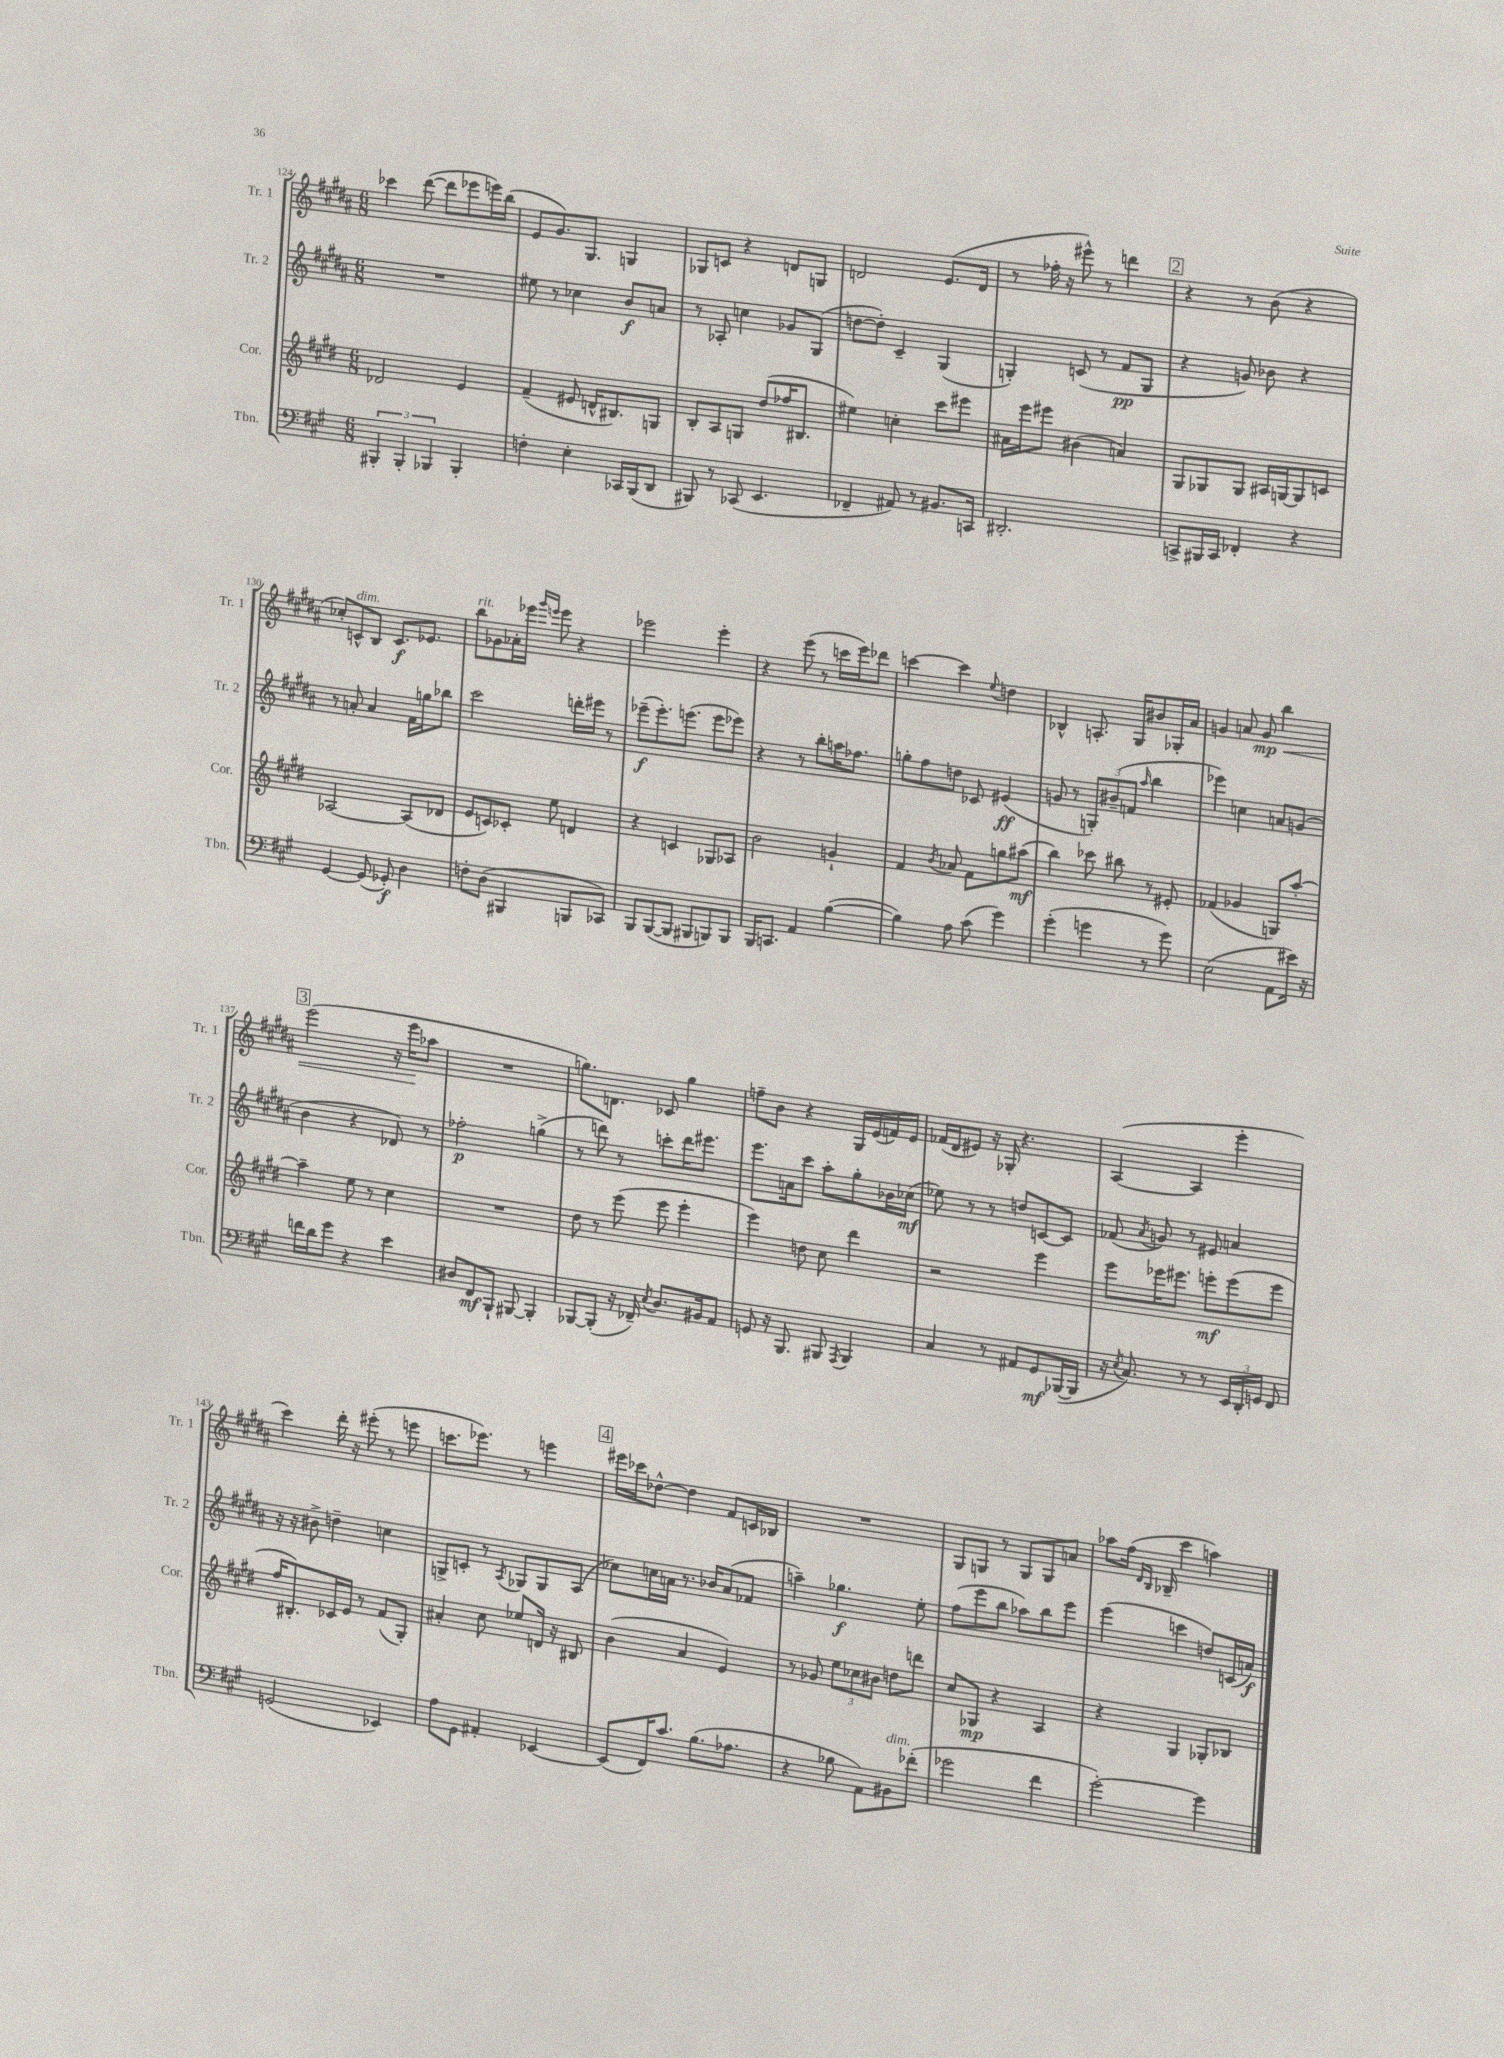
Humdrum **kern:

**kern	**kern	**kern	**kern
*staff4	*staff3	*staff2	*staff1
*clefF4	*clefG2	*clefG2	*clefG2
*k[f#c#g#]	*k[f#c#g#d#]	*k[f#c#g#d#a#]	*k[f#c#g#d#a#]
*M6/8	*M6/8	*M6/8	*M6/8
6BBB#'/	2d-/	2.r	4ccc-\
6BBB#'/	.	.	.
.	.	.	([8ddd#\
6BBB-/	.	.	.
.	.	.	8ddd#\]L
4BBB-'/	4e/	.	8eee-\
.	.	.	16eee\L)
.	.	.	(16bb\JJ
=	=	=	=
4F'\	(4f#~/	8ee#\	8e/L
.	.	8r	8.g#/)
4E'\	8e#/	4cc-\	.
.	.	.	8.G#/J
.	16d^^/LK	.	.
.	8.B#/)	.	.
16CC-/LL	.	8b/L	4G/
(16BBB/J	.	.	.
8DD/J	8G/J	8a/J	.
=	=	=	=
8BBB#/)	8B'/L	8r	8G-/L
8r	8A/	8A-'/	8c/J
(8CC-/	8G/J	4cc\	4r
4.EE/	(8dd#/L	.	.
.	16ff-/K	8g-/L	8d/L
.	8.B#/J	.	.
.	.	(8G#/J	8G/J
=	=	=	=
4FF-~/	4ee#\)	[8dd\L	2d/
.	.	8dd'\]J)	.
8AA#/)	4cc'\	4c#~/	.
8r	.	.	.
8.BB#/L	8ccc#\L	(4G#/	(8.e/L
.	8eee#\J	.	.
16CC/Jk	.	.	16d/Jk
=	=	=	=
2.DD#'/	16a#\LL	4G'/)	8r
.	16eee\J	.	.
.	8eee#\J	.	16ff-'\
.	.	.	16r
.	(4b#\	(8c/	8eee#^^\)
.	.	8r	8r
.	4a/)	8f#/L	4ddd\
.	.	8G/J	.
=	=	=	=
8CC^/L	8G#/L	4r	4r
16BBB#/L	8G-/	.	.
16CC/JJ	.	.	.
4FF-'/	8G-/J	8g/)	8r
.	16A#/LL	8b-\	(8b\
.	[16G/J	.	.
4r	8G/]	4r	4r
.	8c/J	.	.
=	=	=	=
[4GG#/	[2A-/	8r	8cc-'/L)
.	.	8a'/	8c^^/
(8GG#/]	.	4a/	8B/J
8GG-'/)	.	.	8.c/L
4D\	(8A-/]L	16f#\LL	.
.	.	16gg\J	8.e-/J
.	8d-/J	8bb-\J	.
=	=	=	=
8F'\L	8e/L	2ccc#\	8bb\L
(8D\J	8c/)	.	8g-\
4BBB#/	8c-'/J	.	16a-'\L
.	.	.	16eee-\JJ
.	.	.	16qqggg#/LL
.	.	.	16qqeee/JJ
.	8ee\	.	8eee\
8BBB/L	4d/	16ddd'\LL	4r
.	.	16eee#\JJ	.
8CC-/J)	.	8r	.
=	=	=	=
8BBB/L	4r	(8eee-~\L	2eee-\
([8BBB/	.	8.eee-'\)	.
8BBB/]J	4c/	.	.
.	.	(8.eee\J	.
8BBB#/L	.	.	.
8BBB/)	8G-/L	8eee\L	4eee-'\
8BBB/J	8A-/J	8eee-\J)	.
=	=	=	=
16BBB/LK	2b\	4r	4r
8.CC/J	.	.	.
4AA/	.	8r	(8eee\
.	.	8bb'\L	8r
([4B\	4g`/	16aa\K	16ccc\LL
.	.	8.ff-\J	16eee\J)
.	.	.	8ddd-\J
=	=	=	=
4B\])	4f#/	8gg'\L	[4ccc\
.	.	8ff#\	.
.	8qb/	.	.
8A\	8a-/	8dd\J	4ccc\]
(8c#\	8f#\L	8c-/	.
.	.	.	8qqee/
4g#\)	8gg\	(4e#/	4dd\
.	(8aa#\J	.	.
=	=	=	=
(4g#'\	4bb\)	8g/	4B-^^/
.	.	8r	.
4g\	8ccc-\	12G'/L)	8.A'/
.	.	(12b#~/	.
.	8bb#\	.	.
.	.	12f/J	.
.	.	.	16G#/LK
.	.	16qqaa#/	.
8r	8r	4bb\	8b#/
8g\)	8e#'/	.	16G-'/L
.	.	.	16a#/JJ
=	=	=	=
(2E\	(4f-/	4eee-\)	4g/
.	4g-/	4cc\	8a/
.	.	.	8g/
8AA\L	8G/L)	8a/L	4bb\
16e#\Jk)	[8aa'/J	(8g/J	.
16r	.	.	.
=	=	=	=
16f\LL	4aa~\]	4b\	(2eee\
16d\J	.	.	.
8g#\J	.	.	.
4r	8ee\	4r	.
.	8r	.	.
4e\	4cc#\	8d-/)	16r
.	.	.	16eee\LK
.	.	8r	8aa-\J
=	=	=	=
8D#/L	2.r	2ff-'\	2.r
8FF#/	.	.	.
8BBB`/J	.	.	.
[8BBB#/	.	.	.
4BBB#'/]	.	(4gg^\	.
=	=	=	=
[8BBB-/L	8dd#\	8r	8.gg\L)
(8BBB-'/]J	8r	8ddd\)	.
.	.	.	8.d\J
16r	(8eee\	8r	.
16FF-~/)	.	.	.
8qE/	.	.	.
8.D/L	8eee\	8ccc'\L	8c-/
.	4eee'\	16ddd\K	4gg\
16BB#/k	.	8.eee#\J	.
8AA/J	.	.	.
=	=	=	=
8GG/	4eee\)	8.eee\L	8ff~\L
16r	.	.	8b\J
8.BBB/	.	16a\k	.
.	8dd\	8ccc#\J	4r
8BBB#/	8cc#\	8aa#'\L	.
8qAAA/	.	.	.
4BBB#/	4ddd#\	8gg#'\	16G#/LL
.	.	.	(16e/
.	.	16b-\L	16f/)
.	.	(16cc-\JJ	16e/JJ
=	=	=	=
4C#/	2r	8ee-\)	(16f-/LL
.	.	.	16d#/J
.	.	8r	8e#/J)
8r	.	8r	16r
.	.	.	16G-'/
8AA#/L	.	8dd/L	4.r
8GG#/	4eee\	[8c/	.
([16BBB-/L	.	8c/]J	.
16BBB-/]JJ	.	.	.
=	=	=	=
16r	8eee\L	(8f-/	([4A#/
8qE/	.	.	.
8.C#/)	.	.	.
.	.	8qa#/	.
.	16eee-\K	8g/)	.
.	8.eee#\J	.	.
8r	.	8r	4A#/]
8r	8eee'\L	8e#/	.
24EE/LL	(8eee\	4a/	4eee'\
24DD'/	.	.	.
24GG/JJ	.	.	.
8FF#/	8eee\J	.	.
=	=	=	=
(2GG/	16ff#/LK	16r	4ccc#\)
.	8.B#'/)	16r	.
.	.	8b#^\	.
.	16c-/L	4dd~\	16ddd#'\
.	16e/JJ	.	16r
.	8r	.	(8eee#'\
4EE-/)	(8f#/L	4cc\	8r
.	8G#'/J)	.	8eee\
=	=	=	=
8A\L	4a#'/	8G^/L	8.ccc\L
8GG#\J	.	8c'/J	.
.	.	.	8.eee-\J)
4AA#'/	8cc#\	8r	.
.	.	8qA#/	.
.	8ee-/L	8G-/L	8r
[4EE-/	16d/Jk	8G-/	4eee\
.	16r	.	.
.	8B#/	(8A#/J	.
=	=	=	=
(8EE-/]L	(4b\	8cc-\L)	16eee#\LL
.	.	.	16ccc-\J
16FF#/K)	.	16cc\L	[8dd-^^\J
8.c#/J	.	16a\JJ	.
.	4a/	8.r	4dd-\]
(8.B\L	.	.	.
.	.	16b-/LK	.
.	4e/)	(8a/	8f#/L
8.A-\J	.	.	.
.	.	8f-/J	16c/L
.	.	.	16B-/JJ
=	=	=	=
4r	8r	4aa~\)	2.r
.	8g-/	.	.
8B-\	12ee\L	4.gg-\	.
.	12cc-\	.	.
8AA\L)	.	.	.
.	12b#\J	.	.
8BB#\	8dd\L	.	.
(8f-'\J	8ddd\J	8ee'\	.
=	=	=	=
2g-\	8cc#/L	(8ff#\L	8G#/L
.	8G-/J	8eee\	8G/J
.	4r	8bb\J	8r
.	.	8aa-\L)	8G/L
4f#\	4A/	8bb\	8G/
.	.	8eee\J	8a/J
=	=	=	=
[2g#'\)	4r	(4eee\	8aa-\L
.	.	.	(16ff#\Jk
.	.	.	16qqd#/LL
.	.	.	16qqB/JJ
.	.	.	16B-~/
.	4G#/	4ccc\	4ccc#\
4g#\]	8G-'/L	8dd/L)	4aa\)
.	8B-/J	(16c/L	.
.	.	16a/JJ)	.
==	==	==	==
*-	*-	*-	*-
